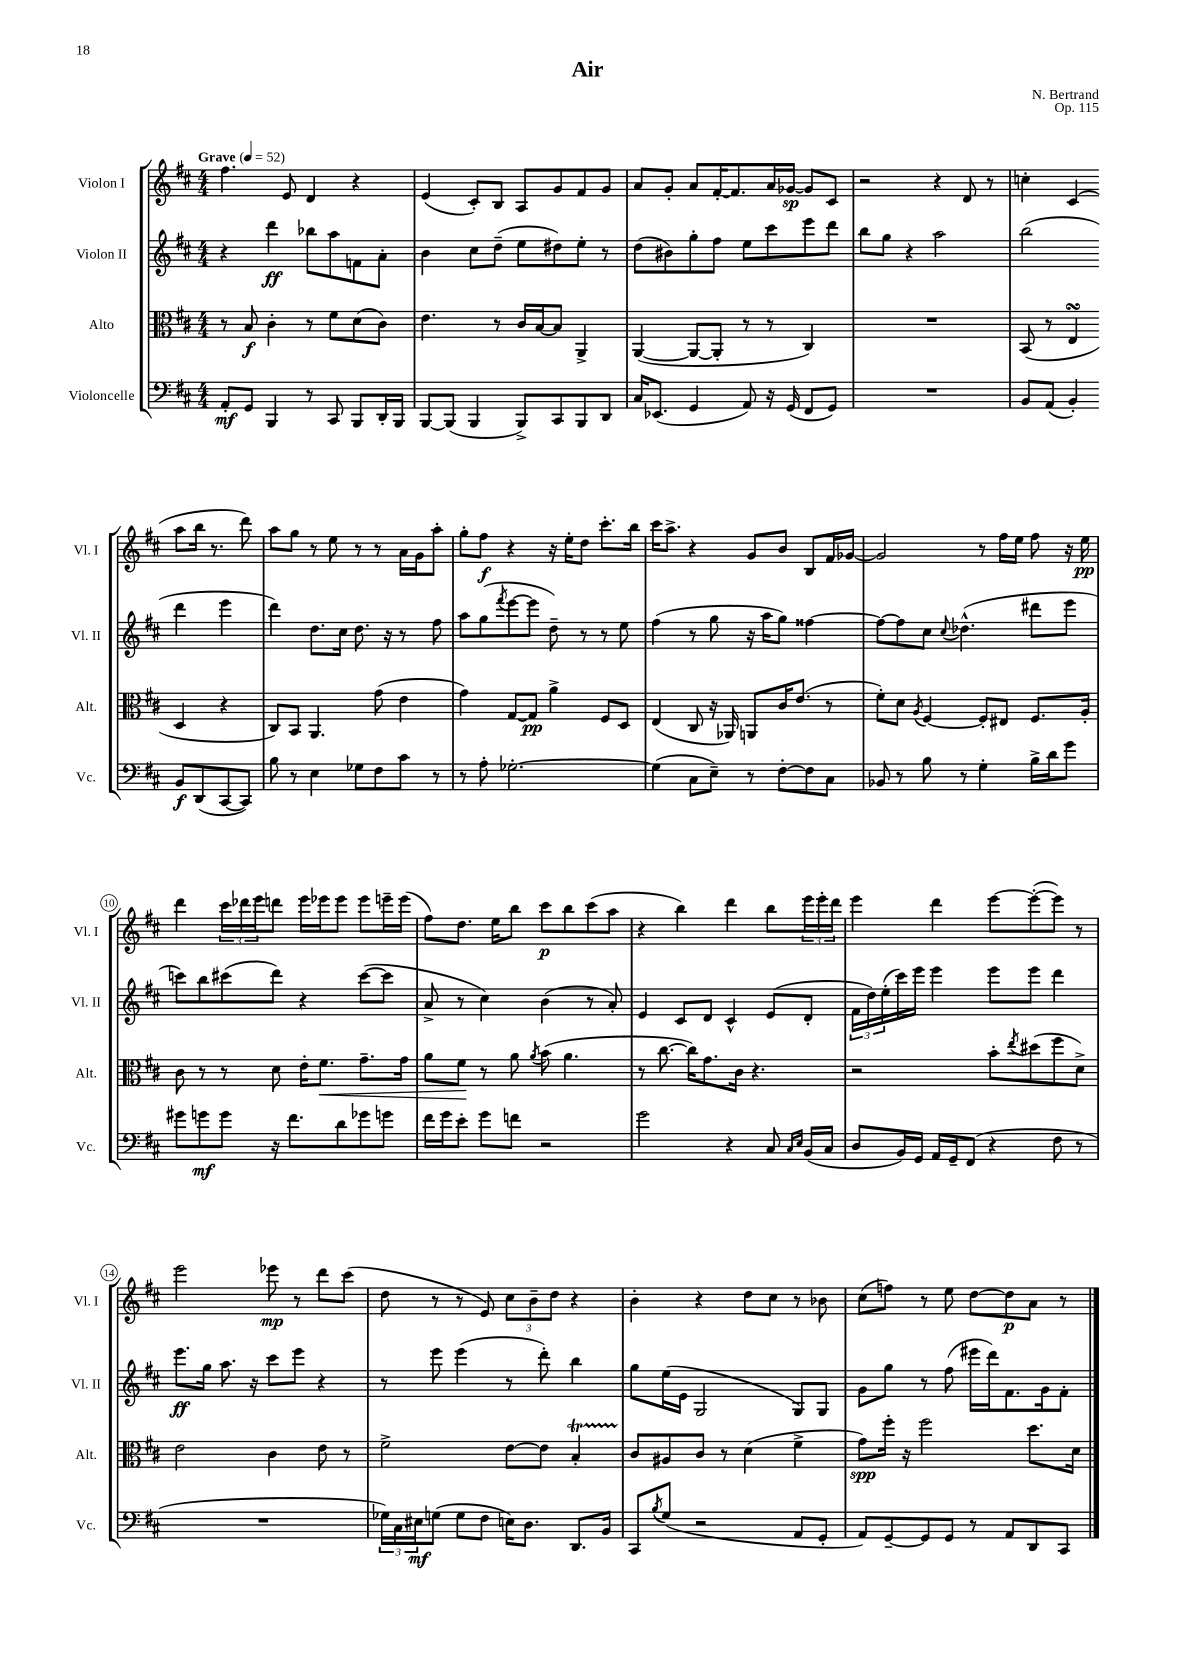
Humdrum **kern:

**kern	**kern	**kern	**kern
*staff4	*staff3	*staff2	*staff1
*clefF4	*clefC3	*clefG2	*clefG2
*k[f#c#]	*k[f#c#]	*k[f#c#]	*k[f#c#]
*M4/4	*M4/4	*M4/4	*M4/4
*MM52	*MM52	*MM52	*MM52
8AA'	8r	4r	4.ff#
8GG	8B	.	.
4BBB	4c#'	4ddd	.
.	.	.	8e
8r	8r	8bb-	4d
8CC#	8f#	8aa	.
8BBB	(8d	8f	4r
16DD'	8c#)	8a'	.
16BBB	.	.	.
=	=	=	=
[8BBB	4.e	4b	(4e
(8BBB]	.	.	.
4BBB	.	8cc#	8c#')
.	8r	(8dd~	8B
8BBB^)	16c#	8ee	8A
.	[16B	.	.
8CC#	8B]	8dd#)	8g
8BBB	4AA^	8ee'	8f#
8DD	.	8r	8g
=	=	=	=
16C#	([4AA	(8dd	8a
(8.EE-	.	.	.
.	.	8b#)	8g'
4GG	8AA_	8gg'	8a
.	8AA']	8ff#	[16f#'
.	.	.	8.f#]
8AA)	8r	8ee	.
16r	8r	8ccc#	16a
(16GG	.	.	[16g-
8FF#	4C#)	8eee	8g-]
8GG)	.	8ddd	8c#
=	=	=	=
1r	1r	8bb	2r
.	.	8gg	.
.	.	4r	.
.	.	2aa	4r
.	.	.	8d
.	.	.	8r
=	=	=	=
8BB	(8BB	(2bb	4cc'
(8AA	8r	.	.
4BB')	4E	.	(4c#
8BB	4D	4ddd	8aa
(8DD	.	.	16bb
.	.	.	8.r
[8CC#	4r	4eee	.
8CC#])	.	.	8ddd)
=	=	=	=
8B	8C#)	4ddd)	8aa
8r	8BB	.	8gg
4E	4.AA	8.dd	8r
.	.	.	8ee
.	.	16cc#	.
8G-	.	8.dd	8r
8F#	(8g	.	8r
.	.	16r	.
8c#	4e	8r	16a
.	.	.	16g
8r	.	8ff#	8aa'
=	=	=	=
8r	4g)	8aa	8gg'
8A'	.	(8gg	8ff#
.	.	8qfff#	.
[2.G-'	[8G	[8eee	4r
.	8G]	8eee]	.
.	4a^	8dd~)	16r
.	.	.	16ee'
.	.	8r	8dd
.	8F#	8r	8.ccc#'
.	8D	8ee	.
.	.	.	16bb
=	=	=	=
(4G-]	(4E	(4ff#	16ccc#
.	.	.	8.aa^
8C#	8C#	8r	4r
8E~)	16r	8gg	.
.	16AA-)	.	.
8r	8AA	16r	8g
.	.	16aa	.
[8F#'	16c#	8gg)	8b
.	(8.e	.	.
8F#]	.	[4ff##	8B
8C#	8r	.	16f#
.	.	.	[16g-
=	=	=	=
8BB-	8f#')	8ff##_	2g-]
8r	8d	8ff##]	.
.	8qA	.	.
8B	[4F#	8cc#	.
.	.	8qqcc#	.
8r	.	(4.dd-^^	.
4G'	8F#']	.	8r
.	8E#	.	16ff#
.	.	.	16ee
16B^	8.F#	8ddd#	8ff#
16d	.	.	.
8g	.	8eee	16r
.	16A'	.	16ee
=	=	=	=
8g#	8c#	8ccc)	4ddd
8g	8r	8bb	.
8g	8r	(8ccc#	24ccc#
.	.	.	24ddd-
.	.	.	24eee
16r	8d	8ddd)	8ddd
8.f#	.	.	.
.	16e'	4r	16eee
.	8.f#	.	16eee-
8d	.	.	8eee-
8g-	8.g~	([8ccc#	8eee-
8g	.	8ccc#]	16eee~
.	16g	.	(16eee
=	=	=	=
16f#	8a	8a^	8ff#)
16g	.	.	.
8e'	8f#	8r	8.dd
8g	8r	4cc#)	.
.	.	.	16ee
8f	8a	.	8bb
.	8qa	.	.
2r	(8b	(4b	8ccc#
.	4.a	.	8bb
.	.	8r	(8ccc#
.	.	8a')	8aa
=	=	=	=
2g	8r	4e	4r
.	[8.cc#	.	.
.	.	8c#	4bb)
.	16cc#])	.	.
.	8.g	8d	.
4r	.	4c#^^	4ddd
.	16c#	.	.
.	4.r	.	.
8C#	.	(8e	8bb
16qqC#	.	.	.
16qqE	.	.	.
(16BB	.	8d'	24eee
.	.	.	24eee'
16C#	.	.	.
.	.	.	24ddd
=	=	=	=
8D	2r	24f#	4eee
.	.	24dd)	.
.	.	(24ee'	.
16BB)	.	16ccc#)	.
16GG	.	16eee	.
16AA	.	4eee	4ddd
16GG~	.	.	.
(8FF#	.	.	.
4r	8b'	8eee	[8eee
.	8qee	.	.
.	(8dd#	8eee	(8eee'_
8F#	8ff#	4ddd	8eee])
8r	8d^)	.	8r
=	=	=	=
1r	2e	8.eee	2eee
.	.	16gg	.
.	.	8.aa	.
.	.	16r	.
.	4c#	8ccc#	8eee-
.	.	8eee	8r
.	8e	4r	8ddd
.	8r	.	(8ccc#
=	=	=	=
24G-)	2f#^	8r	8dd
24C#	.	.	.
24E#	.	.	.
(8G	.	8eee	8r
8G	.	(4eee	8r
8F#	.	.	8e)
16E)	[8e	8r	12cc#
8.D	.	.	.
.	.	.	12b~
.	8e]	8ddd')	.
.	.	.	12dd
8.DD	4B'	4bb	4r
16BB	.	.	.
=	=	=	=
8CC#	8c#	8gg	4b'
8qB	.	.	.
(8G	8A#	(16ee	.
.	.	16e	.
2r	8c#	2G	4r
.	8r	.	.
.	(4d	.	8dd
.	.	.	8cc#
8AA	4f#^	8G)	8r
8GG'	.	8G	8b-
=	=	=	=
8AA)	8g)	8g	(8cc#
[8GG~	16ff#'	8gg	8ff)
.	16r	.	.
8GG]	2ff#	8r	8r
8GG	.	(8ff#	8ee
8r	.	16eee#	[8dd
.	.	16ddd)	.
8AA	.	8.f#	8dd]
8DD	8.dd	.	8a
.	.	16g	.
8CC#	.	8f#'	8r
.	16d	.	.
==	==	==	==
*-	*-	*-	*-
